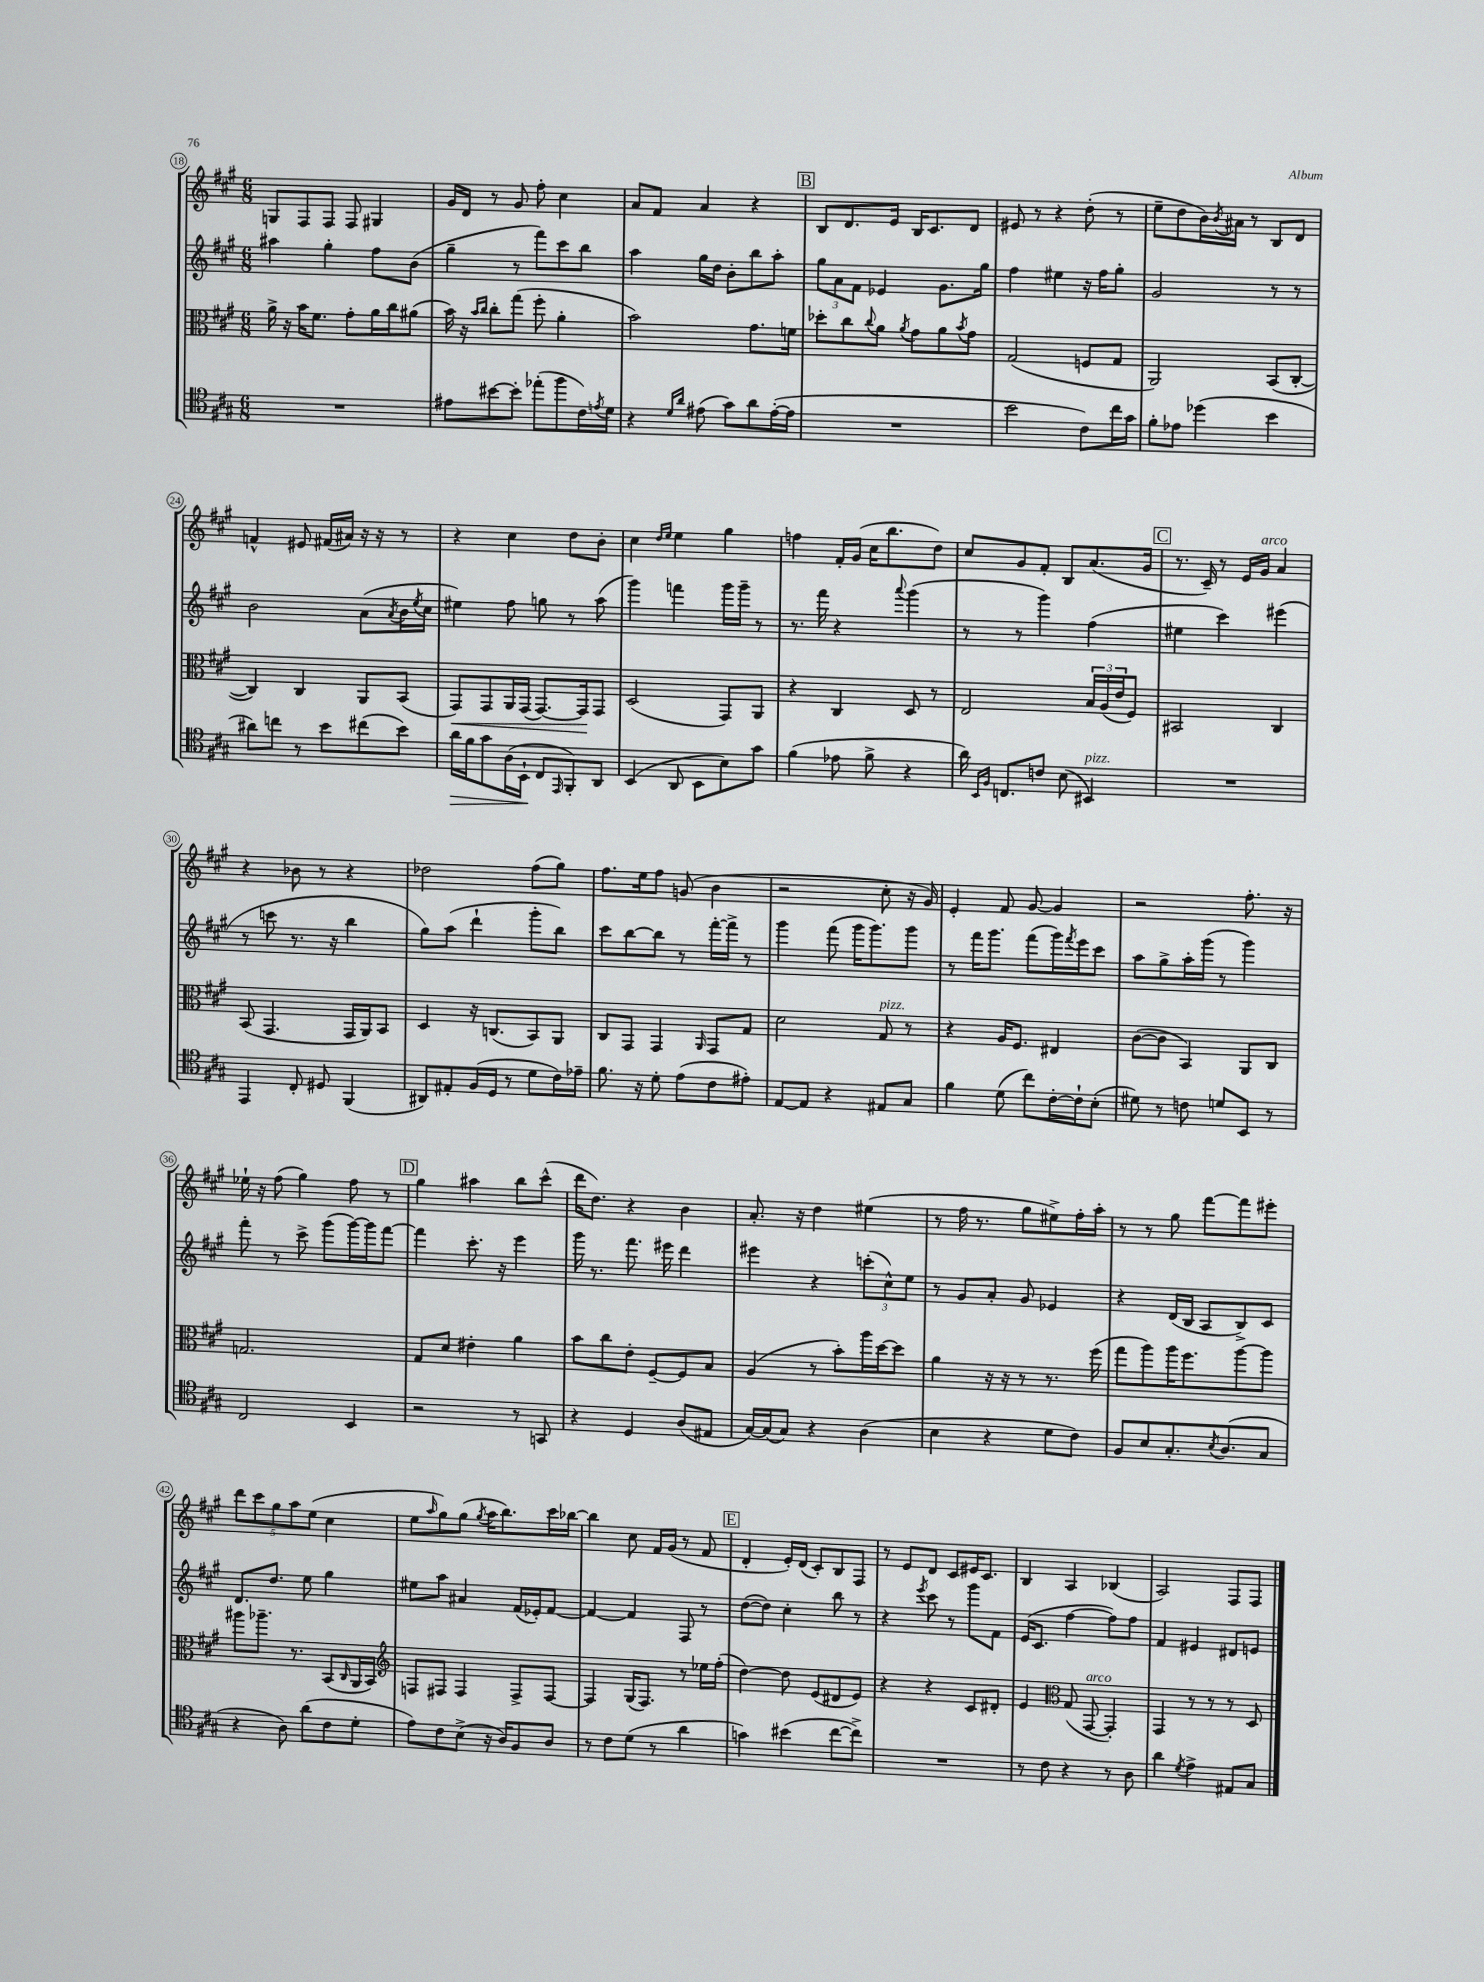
<<
\new StaffGroup <<
\new Staff = "s0" {
    \clef treble \key a \major \numericTimeSignature \time 6/8
    g8 fis8 fis8 fis8 gis4 |
    gis'16 d'16 r8 gis'8 fis''8-. cis''4 |
    a'8 fis'8 a'4 r4 |
    \mark \markup { \box "B" } b8 d'8. e'16 b16 cis'8. d'8 |
    eis'8 r8 r4 d''8-.( r8 |
    e''8-- d''8 b'16) \acciaccatura { b'8 } ais'16 r8 b8 d'8 |
    f'4-^ eis'8 fis'16( ais'16) r16 r16 r8 |
    r4 cis''4 d''8 b'8-. |
    cis''4 \grace { d''16 e''16 } e''4 gis''4 |
    f''4 fis'16-. gis'16( cis''16 b''8. d''8) |
    cis''8 gis'8 fis'8-. b8 a'8.( gis'16 |
    \mark \markup { \box "C" } r8. cis'16--) r8 e'16 gis'16^\markup { \italic "arco" } a'4 |
    r4 bes'8 r8 r4 |
    des''2 fis''8( gis''8) |
    fis''8. e''16 fis''8 g'8( b'4 |
    r2 cis''8-. r16 gis'16) |
    e'4-. fis'8 gis'8~ gis'4 |
    r2 fis''8.-. r16 |
    ees''16-! r16 fis''8( gis''4) fis''8 r8 |
    \mark \markup { \box "D" } gis''4 ais''4 b''8 cis'''8-^( |
    d'''16 d''8.) r4 b'4 |
    a'8.-. r16 d''4 eis''4( |
    r8 fis''16 r8. gis''8 eis''8->) fis''16-. a''16-. |
    r8 r8 gis''8 fis'''8~ fis'''8 eis'''8-. |
    \tuplet 5/4 { d'''8 cis'''8 gis''8 a''8 e''8( } cis''4 |
    e''8 \grace { a''16 } gis''8) gis''8( \acciaccatura { gis''8 } a''16 b''8.) cis'''16 bes''16~ |
    bes''4 cis''8 fis'16 gis'16( r8 fis'8 |
    \mark \markup { \box "E" } d'4-. e'16-.) d'16( cis'8-.) b8 fis8 |
    r8 e'8 d'8 cis'8 eis'16 cis'8. |
    b4 a4 bes4( |
    a2) fis8 fis8 \bar "|." |
}
\new Staff = "s1" {
    \clef treble \key a \major \numericTimeSignature \time 6/8
    ais''4 gis''4-. fis''8 b'8( |
    gis''4-- r8 fis'''8) cis'''8 b''8 |
    a''4 gis''16 d''16 b'8-. b''8 a''8-. |
    \mark \markup { \box "B" } \tuplet 3/2 { gis''8 a'8 fis'8 } ees'4 gis'8. gis''16 |
    fis''4 eis''4 r16 fis''16 gis''8-. |
    gis'2 r8 r8 |
    b'2 a'8( \acciaccatura { a'8 } b'16 \acciaccatura { e''8 } cis''16 |
    eis''4) fis''8 g''8 r8 a''8( |
    gis'''4) f'''4 gis'''16 gis'''16-- r8 |
    r8. fis'''16 r4 \appoggiatura { a'''8 } gis'''4( |
    r8 r8 gis'''4) fis''4( |
    \mark \markup { \box "C" } eis''4 cis'''4) eis'''4( |
    r8 c'''8 r8. r16 b''4 |
    gis''8) a''8( d'''4-! gis'''8-. b''8) |
    cis'''8 b''8~ b''8 r8 fis'''16~-. fis'''16-> r8 |
    gis'''4 fis'''8( gis'''16 gis'''8.) gis'''8 |
    r8 fis'''16 gis'''8. fis'''8( gis'''16) \acciaccatura { fis'''8 } e'''16 cis'''8 |
    a''8 gis''8-> a''16-. gis'''16( r8 gis'''4) |
    fis'''8-. r8 cis'''8-> gis'''8( gis'''16~) gis'''16 fis'''8~ |
    \mark \markup { \box "D" } fis'''4 cis'''8.-. r16 e'''4 |
    gis'''16 r8. fis'''8. eis'''16 d'''4 |
    eis'''4 r4 \tuplet 3/2 { c'''8-.( cis''8-^) e''8 } |
    r8 gis'8 a'8-. gis'8 ees'4 |
    r4 d'16( b16 a8 b8->) cis'8 |
    d'8. d''8. e''8 gis''4 |
    eis''8 a''8 ais'4 fis'16( ees'16-.) fis'8~ |
    fis'4~ fis'4 fis8 r8 |
    \mark \markup { \box "E" } d''8~( d''8) cis''4-. b''8 r8 |
    r4 \acciaccatura { e'''8 } cis'''8 r8 gis'''8 fis'8 |
    e'16( cis'8. fis''4~ fis''8) fis''8 |
    fis'4 eis'4 dis'8 e'8 \bar "|." |
}
\new Staff = "s2" {
    \clef alto \key a \major \numericTimeSignature \time 6/8
    a'16-> r16 b'16 fis'8. gis'8-. a'16 cis''16 ais'8( |
    b'16) r16 \grace { b'16 cis''16 } cis''8-. gis''8( fis''8-. a'4-. |
    b'2) gis'8. f'16 |
    \mark \markup { \box "B" } des''8-. cis''8 \appoggiatura { cis''8 } a'8 \acciaccatura { a'8 } gis'8 a'8 \acciaccatura { b'8 } gis'8 |
    gis2( f8 gis8 |
    a,2) b,8( cis8~-. |
    cis4) cis4 a,8 b,8( |
    gis,8\<) gis,8 a,16 gis,16( gis,8.~) gis,16\! gis,8 |
    d2( gis,8) a,8 |
    r4 cis4 d8 r8 |
    e2 \tuplet 3/2 { b16 a16( e'16 } fis8) |
    \mark \markup { \box "C" } bis,2 cis4 |
    b,8( gis,4. gis,16 a,16) b,8 |
    d4 r16 c8.( b,8) a,8 |
    cis8 gis,8 gis,4 \grace { a,16 } gis,8 gis8 |
    d'2 gis8^\markup { \italic "pizz." } r8 |
    r4 a16 fis8. eis4 |
    cis'8~( cis'8 b,4) a,8 cis8 |
    g2. |
    \mark \markup { \box "D" } gis8 d'8 eis'4-. a'4 |
    b'8 cis''8 e'8-. fis8~-- fis8 b8 |
    a4( r8 b'8-.) a''16 d''16~ d''8 |
    a'4 r16 r16 r8 r8. fis''16( |
    gis''8 a''8) a''16 fis''8. a''8~ a''8 |
    ais''8 aes''8.-- r8. b,8( \grace { cis16 } a,16 b,16) |
    \clef treble f8 fis8 fis4 fis8-> fis8~ |
    fis4 gis16( fis8.) r8 ees''16 fis''16-.( |
    \mark \markup { \box "E" } d''4~) d''8 e'8( dis'8 e'8) |
    r4 r4 cis'8 dis'8-. |
    e'4 \clef alto gis8( gis,8~^\markup { \italic "arco" } gis,4-.) |
    gis,4 r8 r8 r8 d8 \bar "|." |
}
\new Staff = "s3" {
    \clef tenor \key a \major \numericTimeSignature \time 6/8
    R2. |
    eis'8 bis'8~ bis'8-. ees''8-.( fis''8 cis'16) \acciaccatura { e'8 } d'16 |
    r4 \grace { d'16 a'16 } eis'8( gis'8) a'8 eis'16~-.( eis'16 |
    \mark \markup { \box "B" } R2. |
    b'2 cis'8) cis''16 gis'16 |
    fis'8-. ees'8 des''4( b'4 |
    ais'8) c''8 r8 b'8 cis''8( b'8) |
    a'16\> fis'16 gis'8 a16( b,16-!\! cis8 \grace { e,16 } fis,8-.) a,8 |
    b,4( a,8 b,8 b8) gis'8 |
    fis'4( ees'8 fis'8-> r4 |
    a'16) \grace { b,16 fis16 } c8. c'8 b8( bis,4^\markup { \italic "pizz." }) |
    \mark \markup { \box "C" } R2. |
    e,4 cis8-. dis8 fis,4( |
    ais,8) eis8-. fis16( d16 r8 d'8 cis'16) ees'16-- |
    fis'8. r16 d'8-. e'8( cis'8 eis'8-.) |
    e8~ e8 r4 eis8 gis8 |
    fis'4 d'8( cis''8) cis'16~-. cis'16-! b8-.( |
    dis'8) r8 c'8 d'8 b,8 r8 |
    cis2 b,4 |
    \mark \markup { \box "D" } r2 r8 g,8 |
    r4 d4 a8( eis8 |
    gis16~) gis16( gis8) r4 a4( |
    b4 r4 d'8 cis'8) |
    fis8 b8 gis8.-. \acciaccatura { b8 } a8.( gis8 |
    r4 a8) a'8( cis'8 d'8-. |
    e'8) cis'8 b8->( r16 a16) fis8 a8 |
    r8 cis'8 d'8( r8 a'4 |
    \mark \markup { \box "E" } g'4) bis'4( cis''8~ cis''8->) |
    R2. |
    r8 cis'8 r4 r8 a8 |
    a'4 \acciaccatura { d'8 } e'4-> eis8 gis8 \bar "|." |
}
>>
>>
\layout { \context { \Score currentBarNumber = #18 \override BarNumber.stencil = #(make-stencil-circler 0.1 0.3 ly:text-interface::print) } }
